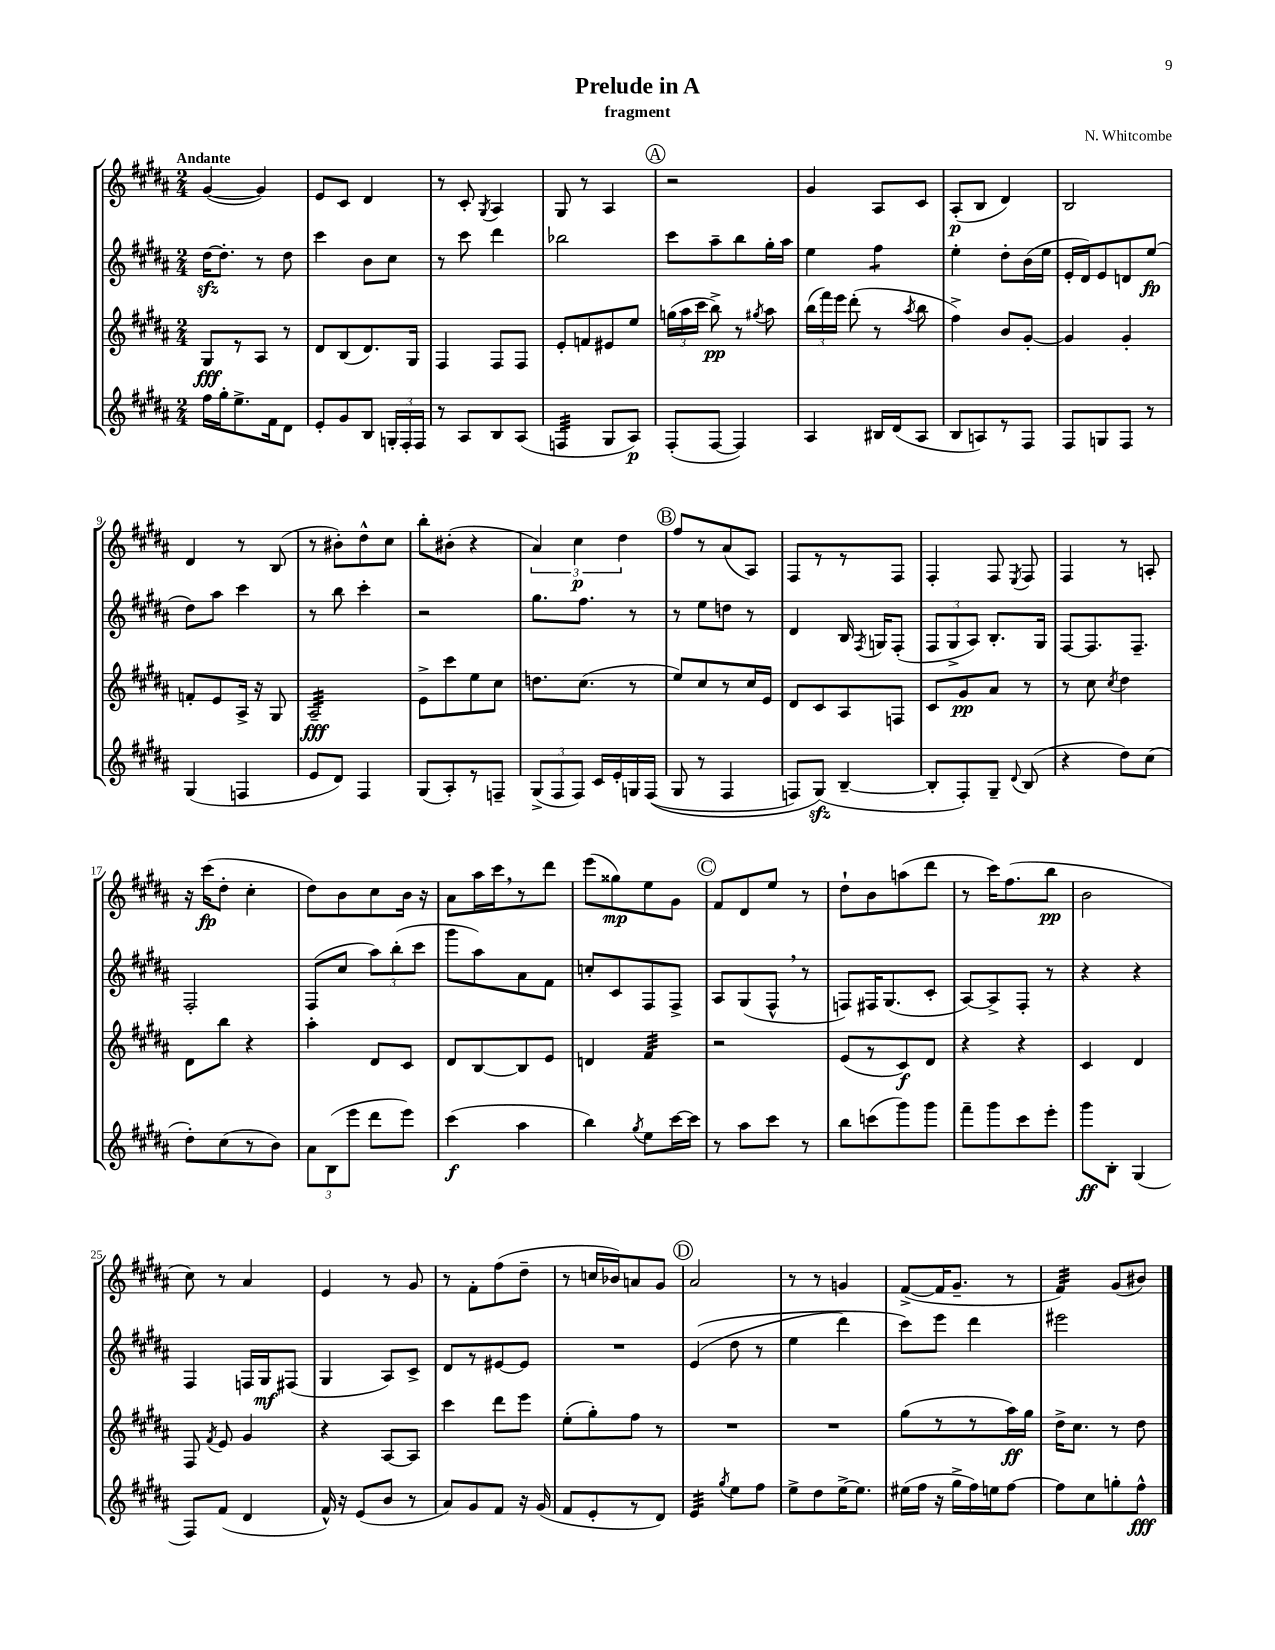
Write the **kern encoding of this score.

**kern	**kern	**kern	**kern
*staff4	*staff3	*staff2	*staff1
*clefG2	*clefG2	*clefG2	*clefG2
*k[f#c#g#d#a#]	*k[f#c#g#d#a#]	*k[f#c#g#d#a#]	*k[f#c#g#d#a#]
*M2/4	*M2/4	*M2/4	*M2/4
16ff#\LL	8G#/L	[16dd#\LK	([4g#/
16gg#'\J	.	8.dd#'\]J	.
8.ee^\	8r	.	.
.	8A#/J	8r	4g#/])
16f#\k	.	.	.
8d#\J	8r	8dd#\	.
=	=	=	=
8e'/L	8d#/L	4ccc#\	8e/L
8g#/	(8B/	.	8c#/J
8B/J	8.d#/)	8b\L	4d#/
24G'/LL	.	8cc#\J	.
24F#'/	.	.	.
.	16G#/Jk	.	.
24F#/JJ	.	.	.
=	=	=	=
8r	4F#/	8r	8r
8A#/L	.	8ccc#\	8c#'/
.	.	.	8qG#/
8B/	8F#/L	4ddd#\	4A#/
(8A#/J	8F#/J	.	.
=	=	=	=
4F/	8e'/L	2bb-\	8G#/
.	8f/	.	8r
8G#/L	8e#/	.	4A#/
8A#/J)	8ee/J	.	.
=	=	=	=
(8F#'/L	(24gg\LL	8ccc#\L	2r
.	24aa#\	.	.
.	24ccc#\JJ	.	.
[8F#/J	8bb^\)	8aa#~\	.
4F#/])	8r	8bb\	.
.	8qgg#/	.	.
.	8aa#\	16gg#'\L	.
.	.	16aa#\JJ	.
=	=	=	=
4A#/	(24bb\LL	4ee\	4g#/
.	24fff#\)	.	.
.	24eee\JJ	.	.
.	(8ddd#'\	.	.
16B#/LL	8r	4ff#\	8A#/L
(16d#/J	.	.	.
.	8qaa#/	.	.
8A#/J	8bb\	.	8c#/J
=	=	=	=
8B/L	4ff#^\)	4ee'\	(8A#'/L
8A/)	.	.	8B/J
8r	8b/L	8dd#'\L	4d#/)
8F#/J	[8g#'/J	(16b\L	.
.	.	16ee\JJ	.
=	=	=	=
8F#/L	4g#/]	16e'/LL	2B/
.	.	16d#/J)	.
8G/	.	8e/	.
8F#/J	4g#'/	8d/	.
8r	.	(8ee/J	.
=	=	=	=
(4G#/	8f'/L	8dd#\L)	4d#/
.	8e/	8aa#\J	.
4F/	16A#^/Jk	4ccc#\	8r
.	16r	.	.
.	8G#/	.	(8B/
=	=	=	=
8e/L	2A#~/	8r	8r
8d#/J)	.	8bb\	8b#'\L)
4F#/	.	4ccc#'\	8dd#^^\
.	.	.	8cc#\J
=	=	=	=
(8G#/L	8e^\L	2r	8bb'\L
8A#'/)	8ccc#\	.	(8b#'\J
8r	8ee\	.	4r
8F~/J	8cc#\J	.	.
=	=	=	=
(12G#^/L	8.dd\L	8.gg#\L	6a#/)
12F#/	.	.	.
12F#/J)	.	.	6cc#\
.	(8.cc#\J	8.ff#\J	.
16c#/LL	.	.	.
16e'/	.	.	.
.	.	.	6dd#\
16G/	8r	8r	.
&((16F#/JJ	.	.	.
=	=	=	=
8G#/	8ee/L)	8r	8ff#/L
8r	8cc#/	8ee\L	8r
4F#/	8r	8dd\J	(8a#/
.	16cc#/L	8r	8A#/J)
.	16e/JJ	.	.
=	=	=	=
8F/L)	8d#/L	4d#/	8F#/L
(8G#/J&)	8c#/	.	8r
[4B~/	8A#/	16B/	8r
.	.	8qF#/	.
.	.	16G/LK	.
.	8F/J	(8F#'/J	8F#/J
=	=	=	=
8B'/]L	8c#/L	12F#/L	4F#'/
.	.	12G#^/	.
8F#'/)	8g#/	.	.
.	.	12A#/J)	.
8G#~/J	8a#/J	8.B'/L	8F#/
8qqd#/	.	.	8qE/
(8B/	8r	.	8F#/
.	.	16G#/Jk	.
=	=	=	=
4r	8r	[8F#/L	4F#/
.	8cc#\	8.F#/]	.
.	8qcc#/	.	.
8dd#\L)	4dd#\	.	8r
.	.	8.F#~/J	.
(8cc#\J	.	.	8A'/
=	=	=	=
8dd#'\L)	8d#\L	2F#'/	16r
.	.	.	(16ccc#\LK
(8cc#\	8bb\J	.	8dd#'\J
8r	4r	.	4cc#'\
8b\J)	.	.	.
=	=	=	=
12a#\L	4aa#'\	(8F#/L	8dd#\L)
(12B\	.	.	.
.	.	8cc#/J	8b\
12eee\J	.	.	.
8ddd#\L	8d#/L	12aa#\L)	8cc#\
.	.	(12bb'\	.
8eee\J)	8c#/J	.	16b\Jk
.	.	12ccc#\J	.
.	.	.	16r
=	=	=	=
(4ccc#\	8d#/L	8ggg#\L	8a#\L
.	[8B/	8aa#\)	16aa#\L
.	.	.	16ccc#\J
4aa#\	8B/]	8a#\	8r
.	8e/J	8f#\J	8ddd#\J
=	=	=	=
4bb\)	4d/	8cc'/L	(8eee\L
.	.	8c#/	8gg##\)
8qgg#/	.	.	.
8ee\L	4f#/	8F#/	8ee\
[16ccc#\L	.	8F#^/J	8g#\J
16ccc#\]JJ	.	.	.
=	=	=	=
8r	2r	8A#/L	8f#/L
8aa#\L	.	(8G#/	8d#/
8ccc#\J	.	8F#^^/J	8ee/J
8r	.	8r	8r
=	=	=	=
8bb\L	(8e/L	8F/L)	8dd#`\L
(8ccc\	8r	16F#/K	8b\
.	.	(8.G#/	.
8ggg#\)	8c#/)	.	(8aa\
8ggg#\J	8d#/J	8c#'/J	8ddd#\J
=	=	=	=
8fff#~\L	4r	[8A#/L)	8r
8ggg#\	.	8A#^/]	16ccc#\LK)
.	.	.	(8.ff#\
8ccc#\	4r	8F#'/J	.
8eee'\J	.	8r	8bb\J
=	=	=	=
8ggg#\L	4c#/	4r	2b\
8B'\J	.	.	.
(4G#/	4d#/	4r	.
=	=	=	=
8F#/L)	8F#/	4F#/	8cc#\)
.	8qf#/	.	.
(8f#/J	8e/	.	8r
4d#/	4g#/	16F/LL	4a#/
.	.	16G#/J	.
.	.	(8F#/J	.
=	=	=	=
16f#^^/)	4r	4G#/	4e/
16r	.	.	.
(8e/L	.	.	.
8b/J	[8A#/L	8A#/L)	8r
8r	8A#/]J	8c#^/J	8g#/
=	=	=	=
8a#/L)	4ccc#\	8d#/L	8r
8g#/	.	8r	8f#'\L
8f#/J	8ddd#\L	[8e#/	(8ff#\
16r	8eee\J	8e#/]J	8dd#~\J
(16g#/	.	.	.
=	=	=	=
8f#/L	(8ee'\L	2r	8r
8e'/	8gg#'\)	.	16cc/LL
.	.	.	16b-/J)
8r	8ff#\J	.	8a/
8d#/J)	8r	.	8g#/J
=	=	=	=
4e/	2r	&((4e/	2a#/
8qgg#/	.	.	.
8ee\L	.	8dd#\	.
8ff#\J	.	8r	.
=	=	=	=
8ee^\L	2r	4ee\	8r
8dd#\	.	.	8r
[16ee^\K	.	4ddd#\)	4g/
8.ee\]J	.	.	.
=	=	=	=
(16ee#\LL	(8gg#\L	8ccc#\L&)	([8f#^/L
16ff#\JJ	.	.	.
16r	8r	8eee\J	16f#/]K
16gg#^\LL	.	.	8.g#~/J
16ff#\)	8r	4ddd#\	.
16ee\J	.	.	.
[8ff#\J	16aa#\L)	.	8r
.	16gg#\JJ	.	.
=	=	=	=
8ff#\]L	16dd#^\LK	2eee#\	4f#/)
.	8.cc#\J	.	.
8cc#\	.	.	.
8gg'\	8r	.	(8g#/L
8ff#^^\J	8dd#\	.	8b#/J)
==	==	==	==
*-	*-	*-	*-
